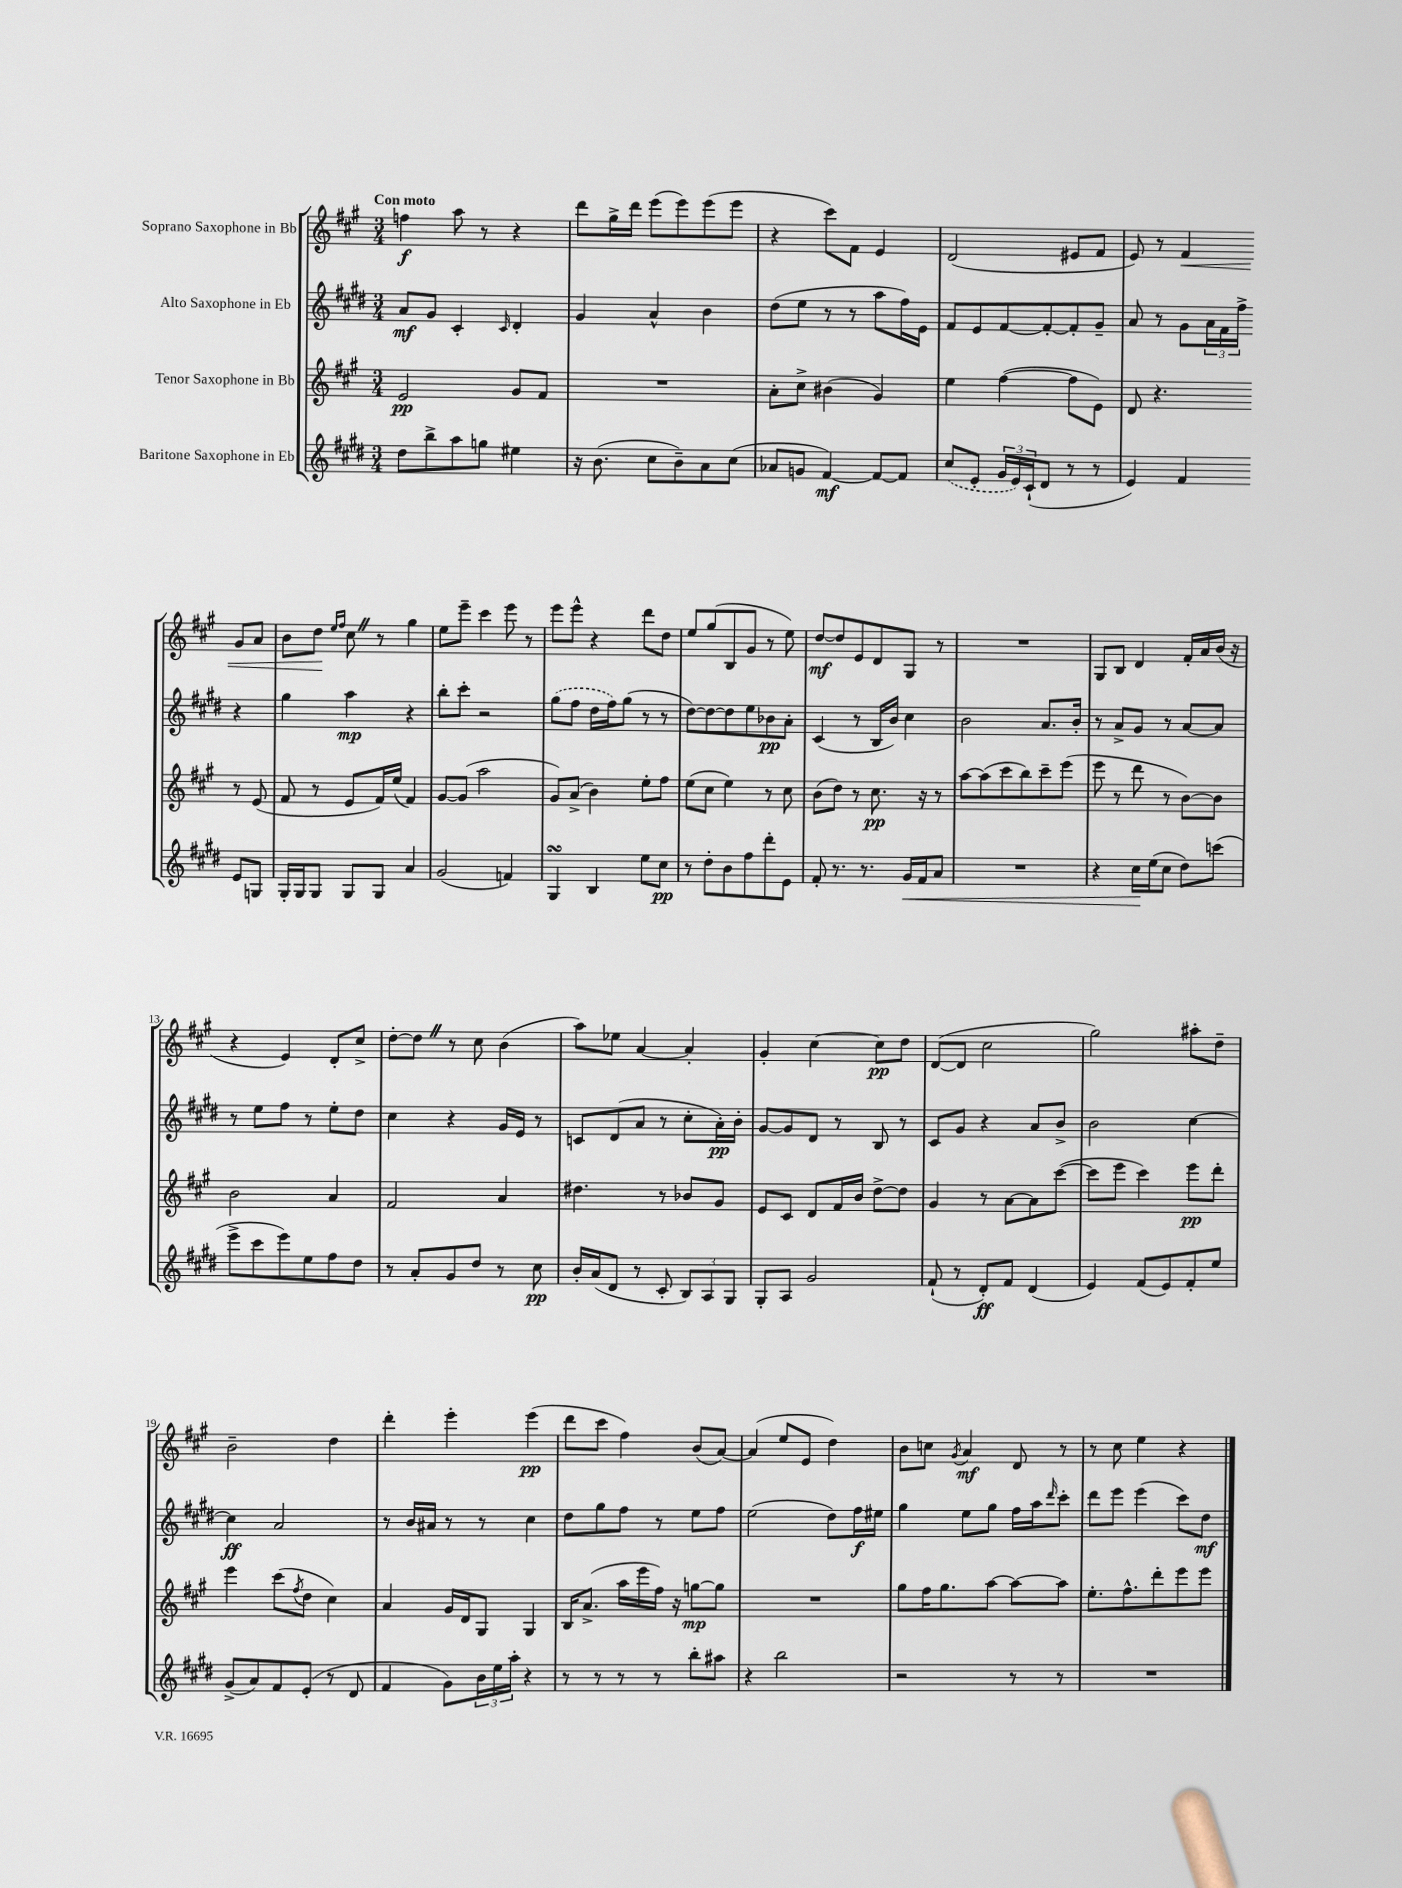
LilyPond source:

<<
\new StaffGroup <<
\new Staff = "s0" \with { instrumentName = "Soprano Saxophone in Bb" } {
    \clef treble \key a \major \numericTimeSignature \time 3/4 \tempo "Con moto"
    f''4\f a''8 r8 r4 |
    d'''8 gis''16-> d'''16 e'''8( e'''8) e'''8( e'''8 |
    r4 cis'''8) fis'8 e'4 |
    d'2( eis'8 fis'8 |
    e'8) r8 fis'4\< gis'8 a'8 |
    b'8 d''8\! \grace { e''16 fis''16 } cis''8 \once \override BreathingSign.text = \markup { \musicglyph "scripts.caesura.straight" } \breathe r8 gis''4 |
    e''8 e'''8-- cis'''4 e'''8 r8 |
    e'''8 e'''8-^ r4 d'''8 d''8 |
    e''8 gis''8( b8 gis'8 r8 e''8) |
    d''8~\mf d''8 e'8 d'8 gis8 r8 |
    R2. |
    gis8 b8 d'4 fis'16-. a'16 b'16( r16 |
    r4 e'4) d'8-. cis''8-> |
    d''8~-. d''8 \once \override BreathingSign.text = \markup { \musicglyph "scripts.caesura.straight" } \breathe r8 cis''8 b'4( |
    a''8) ees''8 a'4~ a'4-. |
    gis'4-. cis''4~ cis''8\pp d''8 |
    d'8~( d'8 cis''2 |
    gis''2) ais''8-. d''8-- |
    b'2-- d''4 |
    d'''4-. e'''4-. e'''4\pp( |
    d'''8 cis'''8 fis''4) b'8( a'8~) |
    a'4( e''8 e'8 d''4) |
    b'8 c''8 \acciaccatura { gis'8 } a'4\mf d'8 r8 |
    r8 cis''8 e''4 r4 \bar "|." |
}
\new Staff = "s1" \with { instrumentName = "Alto Saxophone in Eb" } {
    \clef treble \key e \major \numericTimeSignature \time 3/4
    a'8\mf gis'8 cis'4-. \grace { cis'16 } dis'4-. |
    gis'4 a'4-^ b'4 |
    dis''8( e''8 r8 r8 a''8 fis''16) e'16 |
    fis'8 e'8 fis'8~ fis'8~-. fis'8-. gis'8-- |
    a'8 r8 gis'8 \tuplet 3/2 { a'16 fis'16 fis''16-> } r4 |
    gis''4 a''4\mp r4 |
    b''8-. cis'''8-. r2 |
    \once \slurDashed gis''8( fis''8 dis''16 fis''16) gis''8( r8 r8 |
    dis''8~) dis''8~ dis''8 e''8 bes'8\pp a'8-. |
    cis'4( r8 b16 b'16) cis''4 |
    b'2 a'8. b'16-. |
    r8 a'8-> gis'8 r8 a'8~ a'8 |
    r8 e''8 fis''8 r8 e''8-. dis''8 |
    cis''4 r4 gis'16 e'16 r8 |
    c'8 dis'8( a'8 r8 cis''8-. a'16-.\pp) b'16-. |
    gis'8~ gis'8 dis'8 r8 b8 r8 |
    cis'8 gis'8 r4 a'8 b'8-> |
    b'2 cis''4~ |
    cis''4\ff a'2 |
    r8 b'16 ais'16 r8 r8 cis''4 |
    dis''8 gis''8 fis''8 r8 e''8 fis''8 |
    e''2( dis''8) fis''16\f eis''16 |
    gis''4 e''8 gis''8 fis''16 a''16 \grace { dis'''16 } cis'''8-. |
    dis'''8 e'''8 e'''4( cis'''8) dis''8\mf \bar "|." |
}
\new Staff = "s2" \with { instrumentName = "Tenor Saxophone in Bb" } {
    \clef treble \key a \major \numericTimeSignature \time 3/4
    e'2\pp gis'8 fis'8 |
    R2. |
    a'8-. cis''8-> bis'4( gis'4) |
    e''4 fis''4~( fis''8 e'8) |
    d'8 r4. r8 e'8( |
    fis'8 r8 e'8 fis'16) e''16( fis'4) |
    gis'8~ gis'8( a''2 |
    gis'8) a'8->( b'4) e''8-. fis''8 |
    e''8( cis''8 e''4) r8 cis''8 |
    b'8( d''8) r8 cis''8.\pp r16 r8 |
    a''8~ a''8( cis'''8 b''8) cis'''8-- e'''8( |
    e'''8 r8 d'''8 r8 b'8~) b'8 |
    b'2 a'4 |
    fis'2 a'4 |
    dis''4. r8 bes'8 gis'8 |
    e'8 cis'8 d'8 fis'16 b'16 d''8~-> d''8 |
    gis'4 r8 a'8~ a'8 cis'''8~( |
    cis'''8 e'''8 cis'''4) e'''8\pp d'''8-. |
    e'''4 cis'''8( \acciaccatura { fis''8 } d''8 cis''4) |
    a'4 gis'16 d'16 gis8 gis4 |
    b16 a'8.->( a''16 e'''16 fis''16) r16 g''8~\mp g''8 |
    R2. |
    gis''8 fis''16 gis''8. a''8~ a''8~ a''8 |
    e''8.-. fis''8.-^ d'''8-. e'''8 e'''8 \bar "|." |
}
\new Staff = "s3" \with { instrumentName = "Baritone Saxophone in Eb" } {
    \clef treble \key e \major \numericTimeSignature \time 3/4
    dis''8 b''8-> a''8 g''8 eis''4 |
    r16 b'8.( cis''8 b'8--) a'8 cis''8( |
    aes'8 g'8 fis'4~\mf) fis'8~ fis'8 |
    \once \slurDashed cis''8( e'8-. \tuplet 3/2 { gis'16 e'16) cis'16-!( } dis'8 r8 r8 |
    e'4) fis'4 e'8 g8 |
    gis16-. gis16 gis8 gis8 gis8 a'4 |
    gis'2( f'4) |
    gis4\turn b4 e''8 cis''8\pp |
    r8 dis''8-. b'8 fis''8 dis'''8-. e'8 |
    fis'8-. r8. r8. gis'16\< fis'16 a'8 |
    R2. |
    r4 cis''16\! e''16( cis''8 dis''8) c'''8( |
    e'''8-> cis'''8 e'''8) e''8 fis''8 dis''8 |
    r8 a'8-. gis'8 dis''8 r8 cis''8\pp |
    b'16-. a'16( dis'8 r8 cis'8-. \tuplet 3/2 { b8) a8 gis8 } |
    gis8-. a8 gis'2 |
    fis'8-!( r8 dis'8-.\ff) fis'8 dis'4( |
    e'4) fis'8( e'8) fis'8-. e''8 |
    gis'8->( a'8) fis'8 e'8-.( r8 dis'8 |
    fis'4 gis'8) \tuplet 3/2 { b'16 e''16 a''16-. } r4 |
    r8 r8 r8 r8 b''8-. ais''8 |
    r4 b''2 |
    r2 r8 r8 |
    R2. \bar "|." |
}
>>
>>
